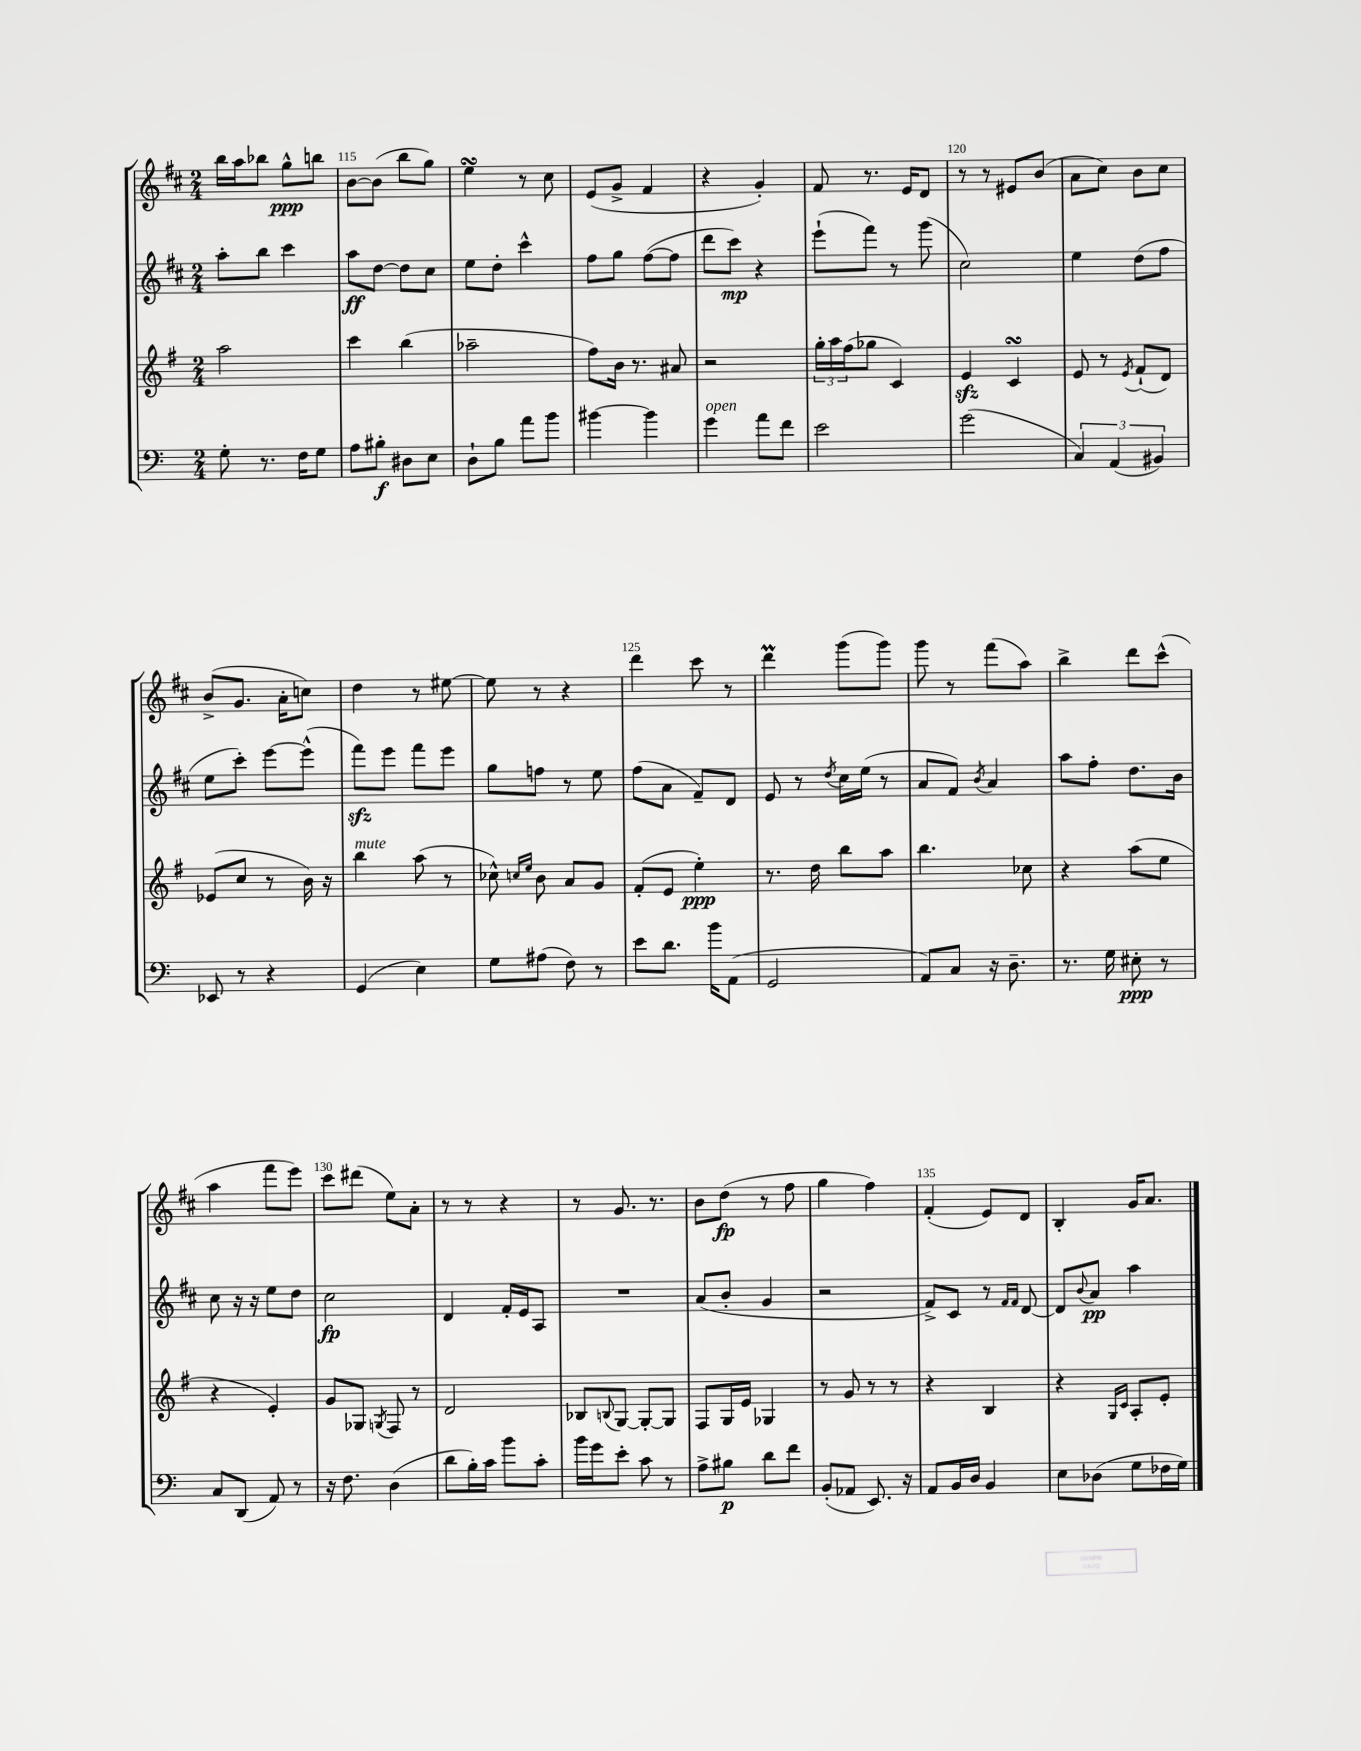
<<
\new StaffGroup <<
\new Staff = "s0" {
    \clef treble \key d \major \numericTimeSignature \time 2/4
    b''16 a''16 bes''8 g''8-^\ppp b''8 |
    b'8~ b'8( b''8 g''8) |
    e''4\turn r8 cis''8 |
    e'8( g'8-> fis'4 |
    r4 g'4-.) |
    fis'8 r8. e'16 d'8 |
    r8 r8 eis'8 b'8( |
    a'8 cis''8) b'8 cis''8 |
    b'8->( g'8. a'16-. c''8) |
    d''4 r8 eis''8~ |
    eis''8 r8 r4 |
    d'''4 cis'''8 r8 |
    d'''4\prall g'''8( g'''8) |
    g'''8 r8 fis'''8( a''8) |
    b''4-> d'''8 cis'''8-^( |
    a''4 fis'''8 e'''8) |
    cis'''8 dis'''8( e''8) a'8-. |
    r8 r8 r4 |
    r8 g'8. r8. |
    b'8 d''8\fp( r8 fis''8 |
    g''4 fis''4) |
    fis'4-.( e'8) d'8 |
    b4-. g'16 a'8. \bar "|." |
}
\new Staff = "s1" {
    \clef treble \key d \major \numericTimeSignature \time 2/4
    a''8-. b''8 cis'''4 |
    a''8\ff d''8~ d''8 cis''8 |
    e''8 d''8-. cis'''4-^ |
    fis''8 g''8 fis''8~( fis''8 |
    d'''8 cis'''8\mp) r4 |
    e'''8-!( fis'''8) r8 g'''8( |
    cis''2) |
    e''4 d''8( fis''8 |
    e''8 cis'''8-.) e'''8~ e'''8-^( |
    fis'''8\sfz) e'''8 fis'''8 e'''8 |
    g''8 f''8 r8 e''8 |
    fis''8( a'8 fis'8--) d'8 |
    e'8 r8 \acciaccatura { d''8 } cis''16 e''16( r8 |
    a'8 fis'8) \acciaccatura { b'8 } a'4 |
    a''8 fis''8-. d''8. b'16 |
    cis''8 r16 r16 e''8 d''8 |
    cis''2\fp |
    d'4 fis'16-. e'16 a8 |
    R2 |
    a'8( b'8-. g'4 |
    r2 |
    fis'8->) cis'8 r8 \grace { fis'16 fis'16 } d'8~ |
    d'8 \appoggiatura { b'8 } a'8\pp a''4 \bar "|." |
}
\new Staff = "s2" {
    \clef treble \key g \major \numericTimeSignature \time 2/4
    a''2 |
    c'''4 b''4( |
    aes''2-- |
    fis''8) b'16 r8. ais'8 |
    r2 |
    \tuplet 3/2 { g''16-. a''16 fis''16( } ges''8 c'4) |
    e'4\sfz c'4\turn |
    e'8 r8 \acciaccatura { e'8 } fis'8-!( d'8) |
    ees'8( c''8 r8 b'16) r16 |
    b''4^\markup { \italic "mute" } a''8( r8 |
    ces''8-^) \grace { c''16 e''16 } b'8 a'8 g'8 |
    fis'8-.( e'8 e''4-.\ppp) |
    r8. d''16 b''8 a''8 |
    b''4. ces''8 |
    r4 a''8( e''8 |
    r4 e'4-.) |
    g'8 ges8 \acciaccatura { g8 } fis8 r8 |
    d'2 |
    bes8 \appoggiatura { b8 } g8~ g8~-. g8 |
    fis8 g16 e'16 ges4 |
    r8 g'8 r8 r8 |
    r4 b4 |
    r4 \grace { g16 c'16 } a8-. e'8-. \bar "|." |
}
\new Staff = "s3" {
    \clef bass \key c \major \numericTimeSignature \time 2/4
    g8-. r8. f16 g8 |
    a8 bis8-.\f dis8 e8 |
    d8-! b8 a'8 b'8 |
    bis'4~ bis'4 |
    g'4^\markup { \italic "open" } a'8 f'8 |
    e'2 |
    g'2( |
    \tuplet 3/2 { c4) a,4( bis,4) } |
    ees,8 r8 r4 |
    g,4( e4) |
    g8 ais8( f8) r8 |
    e'8 d'8. b'16 a,8( |
    g,2 |
    a,8) c8 r16 d8.-- |
    r8. g16 eis8-.\ppp r8 |
    c8 d,8( a,8) r8 |
    r16 f8. d4( |
    d'8 b16-.) c'16 b'8 c'8-. |
    b'16 g'16 e'8-. c'8 r8 |
    a8-> bis8\p d'8 f'8 |
    b,8-.( aes,8 e,8.) r16 |
    a,8 b,16 d16 b,4 |
    e8 des8( g8 fes16 g16) \bar "|." |
}
>>
>>
\layout { \context { \Score currentBarNumber = #114 \override BarNumber.break-visibility = ##(#f #t #t) barNumberVisibility = #(every-nth-bar-number-visible 5) } }
